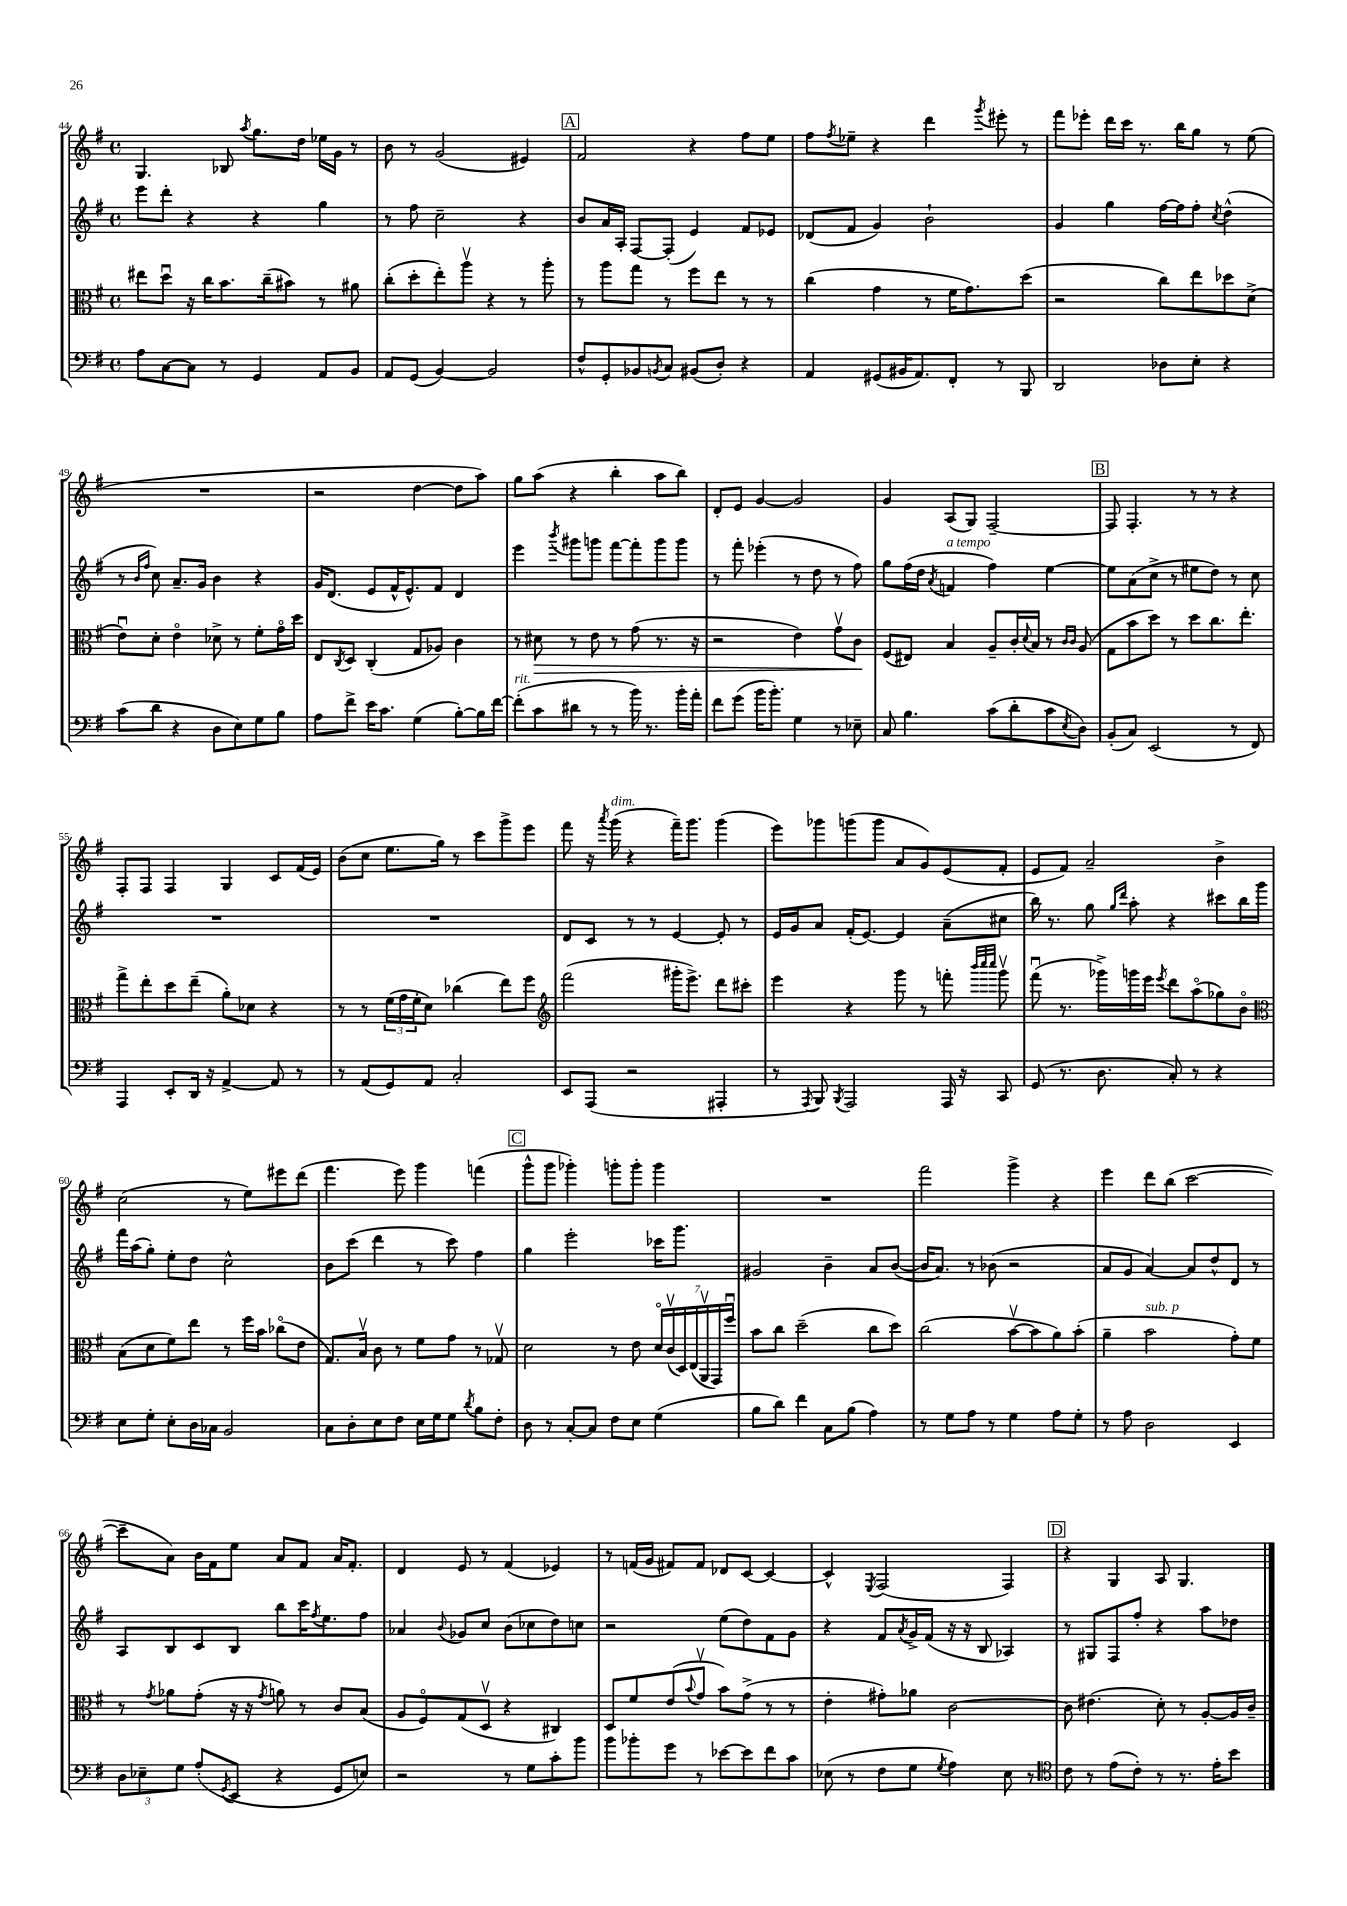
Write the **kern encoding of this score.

**kern	**kern	**kern	**kern
*staff4	*staff3	*staff2	*staff1
*clefF4	*clefC3	*clefG2	*clefG2
*k[f#]	*k[f#]	*k[f#]	*k[f#]
*M4/4	*M4/4	*M4/4	*M4/4
*met(c)	*met(c)	*met(c)	*met(c)
8A	8ee#	8eee	4.G
[8C	8ddu	8ddd'	.
8C]	16r	4r	.
.	16cc	.	.
8r	8.b	.	8B-
.	.	.	8qaa
4GG	.	4r	8.gg
.	(16cc~	.	.
.	8b#)	.	.
.	.	.	16dd
8AA	8r	4gg	16ee-
.	.	.	16g
8BB	8a#	.	8r
=	=	=	=
8AA	(8cc'	8r	8b
(8GG	8dd'	8ff#	8r
[4BB)	8ee')	2cc~	(2g
.	8aav	.	.
2BB]	4r	.	.
.	8r	4r	4e#)
.	8aa'	.	.
=	=	=	=
8F#^^	8r	8b	2f#
8GG'	8aa	16a	.
.	.	16A'	.
8BB-	8gg	[8F#	.
8qBB	.	.	.
8C	8r	(8F#']	.
(8BB#	8ff#	4e)	4r
8D')	8ee	.	.
4r	8r	8f#	8ff#
.	8r	8e-	8ee
=	=	=	=
4AA	(4cc	(8d-	8ff#
.	.	.	8qff#
.	.	8f#	8ee-~
(8GG#	4g	4g)	4r
16BB#	.	.	.
8.AA)	.	.	.
.	8r	2b`	4ddd
8FF#'	16f#	.	.
.	8.g)	.	.
.	.	.	8qggg
8r	.	.	8eee#'
8BBB	(8dd	.	8r
=	=	=	=
2DD	2r	4g	8fff#
.	.	.	8eee-'
.	.	4gg	16ddd
.	.	.	16ccc
.	.	.	8.r
8D-	8cc)	[16ff#	.
.	.	16ff#]	16bb
8E'	8ee	8ff#'	8gg
.	.	8qcc	.
4r	8dd-	(4dd^^	8r
.	(8d^	.	(8ee
=	=	=	=
(8c	8eu)	8r	1r
.	.	16qqb	.
.	.	16qqff#	.
8d	8d'	8cc)	.
4r	4eo	8.a~	.
.	.	16g	.
8D	8d-^	4b	.
8E)	8r	.	.
8G	8f#'	4r	.
8B	16go	.	.
.	16dd	.	.
=	=	=	=
8A	8E	16g	2r
.	.	(8.d	.
.	8qC	.	.
8f#^	8D	.	.
16e	(4C'	8e	.
8.c	.	.	.
.	.	16f#^^	.
.	.	8.e^^)	.
(4G	8G	.	[4dd
.	8A-)	8f#	.
[8B')	4c	4d	8dd]
16B]	.	.	8aa)
[16f#	.	.	.
=	=	=	=
(8f#']	8r	4eee	8gg
8c	8d#	.	(8aa
.	.	8qbbb	.
8d#	8r	8ggg#	4r
8r	8e	8ggg	.
8r	8r	[8fff#	4bb'
16b)	(8g	8fff#']	.
8.r	.	.	.
.	8.r	8ggg	8aa
16b'	.	8ggg	8bb)
16a'	16r	.	.
=	=	=	=
8f#	2r	8r	8d'
(8g	.	8fff#'	8e
16b	.	(4eee-'	[4g
8.b')	.	.	.
4G	4e)	8r	2g]
.	.	8dd	.
8r	8gv	8r	.
8E-~	8c	8ff#)	.
=	=	=	=
8C	(8F#	8gg	4g
4.B	8E#)	(16ff#	.
.	.	16dd	.
.	.	8qa	.
.	4B	4f	(8A
.	.	.	8G)
(8c	8A~	4ff#)	[2F#~
8d'	16c'	.	.
.	8qqd	.	.
.	16B	.	.
8c	8r	[4ee	.
.	16qqc	.	.
8qE	16qqc	.	.
8D)	(8A	.	.
=	=	=	=
(8BB'	8G	8ee]	8F#]
8C)	8b	(8a	4.F#'
(2EE	8dd)	8cc^	.
.	8r	8r	.
.	8dd	8ee#	8r
.	8.cc	8dd)	8r
8r	.	8r	4r
.	8.ee'	.	.
8FF#)	.	8cc	.
=	=	=	=
4AAA	8gg^	1r	8F#'
.	8ee'	.	8F#
8EE'	8dd	.	4F#
16DD	(8ee~	.	.
16r	.	.	.
[4AA^	8a')	.	4G
.	8d-	.	.
8AA]	4r	.	8c
8r	.	.	(16f#
.	.	.	16e)
=	=	=	=
8r	8r	1r	(8b
(8AA	8r	.	8cc
8GG)	(24f#	.	8.ee
.	24g	.	.
.	24f#'	.	.
8AA	8d)	.	.
.	.	.	16gg)
2C'	(4cc-	.	8r
.	.	.	8ccc
.	8ee)	.	8ggg^
.	8ff#	.	8eee
=	=	=	=
*	*clefG2	*	*
8EE	(2fff#	8d	8fff#
(8AAA	.	8c	16r
.	.	.	8qaaa
.	.	.	(16ggg
2r	.	8r	4r
.	.	8r	.
.	16ggg#'	[4e	16fff#~)
.	8.eee^)	.	8.ggg
4AAA#'	8ddd	8e']	(4ggg
.	8ccc#'	8r	.
=	=	=	=
8r	4eee	16e	8eee)
.	.	16g	.
8qAAA	.	.	.
8BBB)	.	8a	8ggg-
8qBBB	.	.	.
2AAA	4r	(16f#'	(8ggg
.	.	[8.e)	.
.	.	.	8ggg
.	8ggg	4e]	8a
.	8r	.	8g)
16AAA	8fff'	(8a~	(8e
16r	.	.	.
.	32qqbbb	.	.
.	32qqcccc	.	.
.	32qqcccc	.	.
8CC	8gggv	8cc#	8f#'
=	=	=	=
(8GG	(8fff#u	16bb)	8e
.	.	8.r	.
8.r	8.r	.	8f#)
.	.	8gg	2a~
8.D	16ggg-^)	.	.
.	.	16qqgg	.
.	.	16qqddd	.
.	16ggg	8aa'	.
.	16eee	.	.
.	8qeee	.	.
8C')	8ddd	4r	.
8r	(8aao	.	.
4r	8gg-)	8ccc#	4b^
.	8bo	16bb	.
.	.	16ggg	.
=	=	=	=
*	*clefC3	*	*
8E	(8B	16fff#	(2cc
.	.	(16aa	.
8G'	8d	8gg')	.
8E'	8f#)	8ee'	.
16D	8ee	8dd	.
16C-	.	.	.
2BB	8r	2cc^^	8r
.	16ff#	.	8ee)
.	16b	.	.
.	(8cc-o	.	8eee#
.	8e	.	(8ddd
=	=	=	=
8C	8.G)	8b	4.fff#
8D'	.	(8ccc	.
.	16Bv	.	.
8E	8c	4ddd	.
8F#	8r	.	8eee)
16E	8f#	8r	4ggg
16G	.	.	.
8G	8g	8ccc)	.
8qd	.	.	.
8B	8r	4ff#	(4fff
8F#'	8G-v	.	.
=	=	=	=
8D	2d	4gg	8ggg^^
8r	.	.	8ggg
[8C'	.	2eee'	4ggg-')
8C]	.	.	.
8F#	8r	.	8ggg'
8E	8e	.	8ggg'
(4G	28do	16ccc-	4ggg
.	(28cv	.	.
.	.	8.ggg	.
.	28D)	.	.
.	(28E	.	.
.	28AAv	.	.
.	28GG)	.	.
.	28ff#u	.	.
=	=	=	=
8B	8b	2g#	1r
8d)	8cc	.	.
4f#	(2dd~	.	.
8C	.	4b~	.
(8B	.	.	.
4A)	8cc	8a	.
.	8dd)	([8b	.
=	=	=	=
8r	(2cc	16b]	2fff#
.	.	8.a)	.
8G	.	.	.
8A	.	8r	.
8r	.	(8b-	.
4G	[8bv	2r	4ggg^
.	8b]	.	.
8A	8a)	.	4r
8G'	(8b'	.	.
=	=	=	=
8r	4a~	8a	4eee
8A	.	8g	.
2D	2b	[4a)	8ddd
.	.	.	(8bb
.	.	8a]	[2ccc
.	.	8dd^^	.
4EE	8g')	8d	.
.	8f#	8r	.
=	=	=	=
12D	8r	8A	8ccc~]
12E-~	.	.	.
.	8qg	.	.
.	8a-	8B	8a)
12G	.	.	.
(8A'	(8g'	8c	16b
.	.	.	16f#
8qGG	.	.	.
8EE	16r	8B	8ee
.	16r	.	.
.	8qg	.	.
4r	8a)	8bb	8a
.	8r	16ccc	8f#
.	.	8qff#	.
.	.	8.ee	.
8GG	8c	.	16a
.	.	.	8.f#'
8E)	(8B	8ff#	.
=	=	=	=
2r	8A	4a-	4d
.	8F#o)	.	.
.	.	8qqb	.
.	(8G	8g-	8e
.	8Dv	8cc	8r
8r	4r	(8b	(4f#
8G	.	8cc-	.
8c'	4C#)	8dd)	4e-)
8b	.	8cc	.
=	=	=	=
8b	8D	2r	8r
8b-'	8f#	.	(16f
.	.	.	16g
8g	(8e	.	8f#)
.	8qqb	.	.
8r	8gv	.	8f#
[8e-	8b)	(8ee	8d-
8e-]	(8g^	8dd)	[8c
8f#	8r	8f#	4c_
8c	8r	8g	.
=	=	=	=
(8E-	4e'	4r	4c^^]
8r	.	.	.
.	.	.	8qE
8F#	8g#')	8f#	(2F#
.	.	8qa	.
8G	8a-	16g^	.
.	.	(16f#	.
8qG	.	.	.
4A)	[2c	16r	.
.	.	16r	.
.	.	8B	.
8E-	.	4A-)	4F#)
8r	.	.	.
=	=	=	=
*clefC4	*	*	*
8c	8c]	8r	4r
8r	(4.e#	8G#	.
(8e	.	8F#	4G
8c')	.	8ff#'	.
8r	8d')	4r	8A
8.r	8r	.	4.G
.	[8A'	8aa	.
16e'	.	.	.
8b	16A]	8dd-	.
.	16c~	.	.
==	==	==	==
*-	*-	*-	*-
